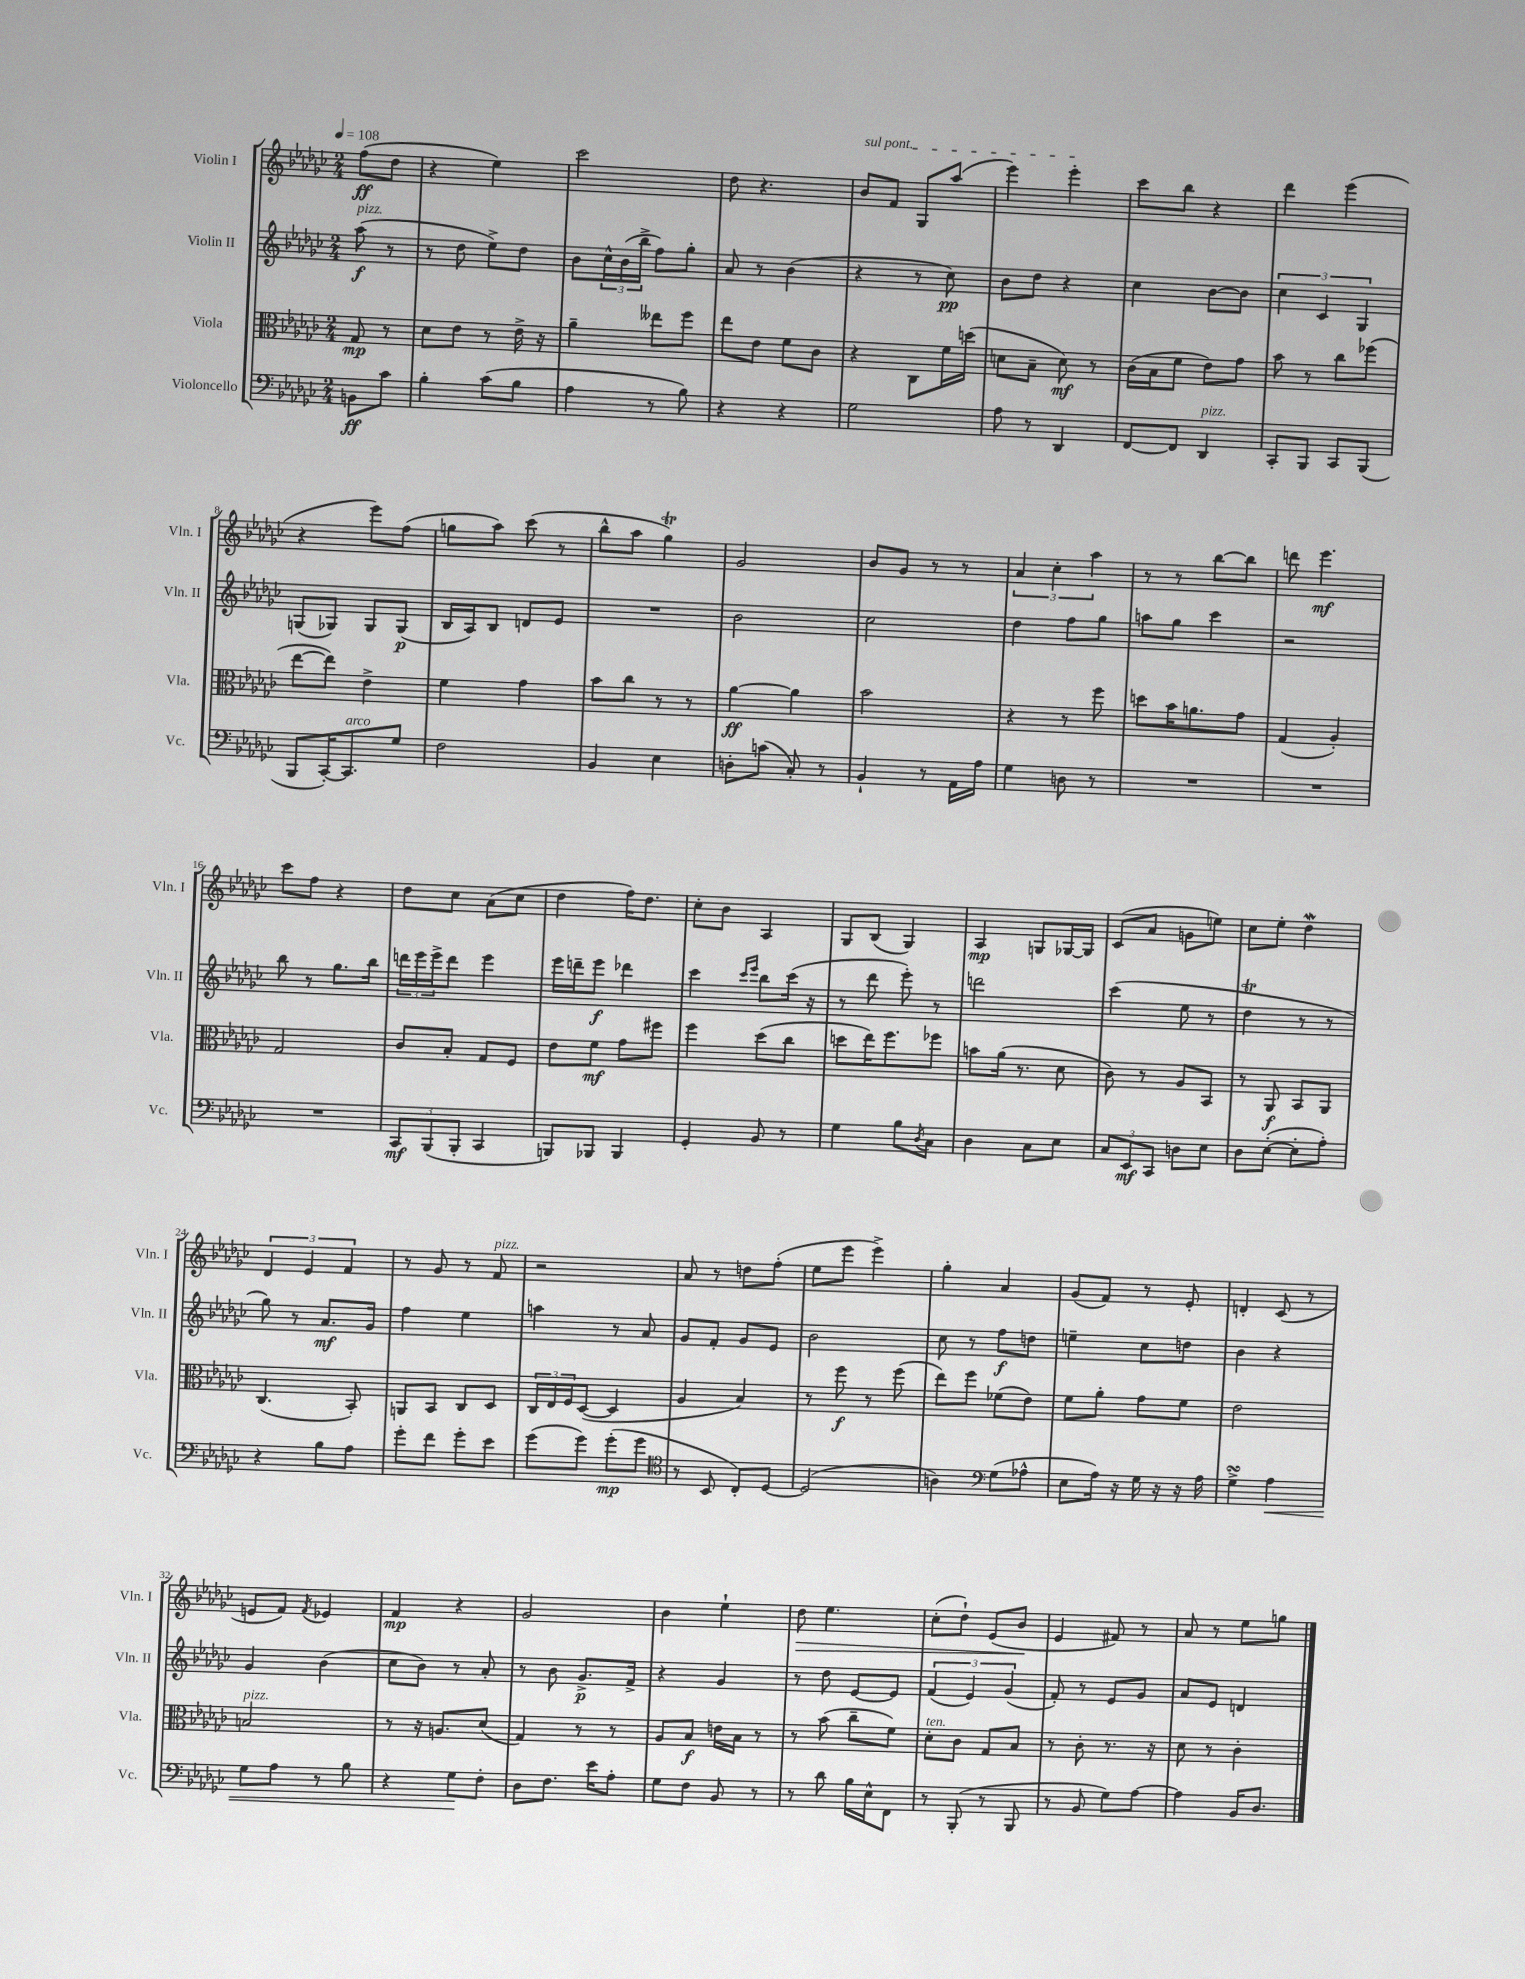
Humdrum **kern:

**kern	**dynam	**kern	**dynam	**kern	**dynam	**kern	**dynam
*part4	*part4	*part3	*part3	*part2	*part2	*part1	*part1
*staff4	*staff4	*staff3	*staff3	*staff2	*staff2	*staff1	*staff1
*I"Violoncello	*	*I"Viola	*	*I"Violin II	*	*I"Violin I	*
*I'Vc.	*	*I'Vla.	*	*I'Vln. II	*	*I'Vln. I	*
*clefF4	*	*clefC3	*	*clefG2	*	*clefG2	*
*k[b-e-a-d-g-c-]	*	*k[b-e-a-d-g-c-]	*	*k[b-e-a-d-g-c-]	*	*k[b-e-a-d-g-c-]	*
*M2/4	*	*M2/4	*	*M2/4	*	*M2/4	*
*MM108	*	*MM108	*	*MM108	*	*MM108	*
=	=	=	=	=	=	=	=
!	!	!	!	!LO:TX:a:i:t=pizz.	!	!	!
8BBn\L	ff	8G-/	mp	(8aa-\	f	(8ff\L	ff
8c-\J	.	8r	.	8r	.	8dd-\J	.
=1	=1	=1	=1	=1	=1	=1	=1
4B-'\	.	8d-\L	.	8r	.	4r	.
.	.	8e-\J	.	8dd-\	.	.	.
(8c-\L	.	8r	.	8ee-^\L)	.	4ee-\)	.
8B-\J	.	16e-^\	.	8dd-\J	.	.	.
.	.	16r	.	.	.	.	.
=2	=2	=2	=2	=2	=2	=2	=2
4A-\	.	4a-~\	.	8b-\L	.	2ccc-\	.
.	.	.	.	24cc-^^\L	.	.	.
.	.	.	.	(24b-\	.	.	.
.	.	.	.	24bb-^\JJ	.	.	.
8r	.	8ee--X\L	.	8ff\L)	.	.	.
8B-\)	.	8ff\J	.	8gg-'\J	.	.	.
=3	=3	=3	=3	=3	=3	=3	=3
4r	.	8ee-\L	.	8a-/	.	8dd-\	.
.	.	8e-\J	.	8r	.	4.r	.
4r	.	8f\L	.	(4b-\	.	.	.
.	.	8c-\J	.	.	.	.	.
=4	=4	=4	=4	=4	=4	=4	=4
!	!	!	!	!	!	!LO:TX:a:i:t=sul pont.	!
2G-\	.	4r	.	4r	.	8b-/L	.
.	.	.	.	.	.	8f/J	.
.	.	8C-\L	.	8r	.	8G-/L	.
.	.	16f\L	.	8cc-\)	pp	(8aa-/J	.
.	.	(16ddn\JJ	.	.	.	.	.
=5	=5	=5	=5	=5	=5	=5	=5
8A-\	.	8dn\L	.	8b-\L	.	4eee-\)	.
8r	.	8B-~\J	.	8dd-\J	.	.	.
4DD-/	.	8d\)	mf	4r	.	4eee-'\	.
.	.	8r	.	.	.	.	.
=6	=6	=6	=6	=6	=6	=6	=6
[8FF/L	.	(16c-\LL	.	4cc-\	.	8ccc-\L	.
.	.	16B-\J	.	.	.	.	.
8FF/J]	.	8f\J	.	.	.	8bb-\J	.
!LO:TX:a:i:t=pizz.	!	!	!	!	!	!	!
4DD-/	.	8e-\L)	.	[8b-\L	.	4r	.
.	.	8g-\J	.	8b-\J]	.	.	.
=7	=7	=7	=7	=7	=7	=7	=7
8CC-'/L	.	8b-\	.	6cc-\	.	4ddd-\	.
8BBB-/J	.	8r	.	.	.	.	.
.	.	.	.	6c-/	.	.	.
8CC-/L	.	8cc-\L	.	.	.	(4eee-\	.
.	.	.	.	6G-/	.	.	.
(8BBB-/J	.	(8ff-X\J	.	.	.	.	.
!!LO:LB:g=z
=8	=8	=8	=8	=8	=8	=8	=8
8BBB-/L	.	[8ee-\L	.	(8Gn/L	.	4r	.
[16CC-'/K)	.	8ee-\J])	.	8G-X/J)	.	.	.
!LO:TX:a:i:t=arco	!	!	!	!	!	!	!
8.CC-/]	.	.	.	.	.	.	.
.	.	4e-^\	.	8G-/L	.	8eee-\L)	.
8G-/J	.	.	.	(8G-/J	p	(8ff\J	.
=9	=9	=9	=9	=9	=9	=9	=9
2F\	.	4f\	.	16B-/LL	.	8ggn\L	.
.	.	.	.	16A-/J)	.	.	.
.	.	.	.	8B-/J	.	8aa-\J)	.
.	.	4g-\	.	8dn/L	.	(8ccc-\	.
.	.	.	.	8e-/J	.	8r	.
=10	=10	=10	=10	=10	=10	=10	=10
4BB-/	.	8b-\L	.	2r	.	8bb-^^\L	.
.	.	8cc-\J	.	.	.	8aa-\J	.
4E-\	.	8r	.	.	.	4gg-T\)	.
.	.	8r	.	.	.	.	.
=11	=11	=11	=11	=11	=11	=11	=11
8Dn'\L	.	[4a-\	ff	2b-\	.	2g-/	.
(8cn\J	.	.	.	.	.	.	.
8C-'/)	.	4a-\]	.	.	.	.	.
8r	.	.	.	.	.	.	.
=12	=12	=12	=12	=12	=12	=12	=12
4BB-`/	.	2b-\	.	2cc-\	.	8b-/L	.
.	.	.	.	.	.	8g-/J	.
8r	.	.	.	.	.	8r	.
16AA-\LL	.	.	.	.	.	8r	.
16A-\JJ	.	.	.	.	.	.	.
=13	=13	=13	=13	=13	=13	=13	=13
4G-\	.	4r	.	4dd-\	.	6a-/	.
.	.	.	.	.	.	6cc-'\	.
8Dn\	.	8r	.	8ff\L	.	.	.
.	.	.	.	.	.	6aa-\	.
8r	.	8ff\	.	8gg-\J	.	.	.
=14	=14	=14	=14	=14	=14	=14	=14
2r	.	8ddn\L	.	8aan\L	.	8r	.
.	.	16b-\K	.	8gg-\J	.	8r	.
.	.	8.an\	.	.	.	.	.
.	.	.	.	4ccc-\	.	[8bb-\L	.
.	.	8g-\J	.	.	.	8bb-\J]	.
=15	=15	=15	=15	=15	=15	=15	=15
2r	.	(4G-/	.	2r	.	8dddn\	.
.	.	.	.	.	.	4.eee-\	mf
.	.	4A-'/)	.	.	.	.	.
!!LO:LB:g=z
=16	=16	=16	=16	=16	=16	=16	=16
2r	.	2G-/	.	8bb-\	.	8ccc-\L	.
.	.	.	.	8r	.	8ff\J	.
.	.	.	.	8.gg-\L	.	4r	.
.	.	.	.	16bb-\Jk	.	.	.
=17	=17	=17	=17	=17	=17	=17	=17
12CC-/L	mf	8c-/L	.	24dddn\LL	.	8dd-\L	.
.	.	.	.	24eee-\	.	.	.
(12BBB-/	.	.	.	24eee-^\J	.	.	.
.	.	8B-'/J	.	8ddd\J	.	8cc-\J	.
12BBB-'/J	.	.	.	.	.	.	.
4CC-/	.	8G-/L	.	4eee-\	.	(8a-\L	.
.	.	8F/J	.	.	.	8cc-\J	.
=18	=18	=18	=18	=18	=18	=18	=18
8BBBn/L)	.	8e-\L	.	16eee-\LL	.	4dd-\	.
.	.	.	.	16dddn~\J	.	.	.
8BBB-X/J	.	8f\J	mf	8eee-\J	f	.	.
4BBB-/	.	8g-\L	.	4ddd-X\	.	16ff\KL)	.
.	.	.	.	.	.	8.dd-\J	.
.	.	8ff#X\J	.	.	.	.	.
=19	=19	=19	=19	=19	=19	=19	=19
4GG-'/	.	4ff\	.	4ccc-\	.	8cc-'\L	.
.	.	.	.	.	.	8b-\J	.
.	.	.	.	16qqccc-/LL	.	.	.
.	.	.	.	16qqeee-/JJ	.	.	.
8BB-/	.	(8dd-\L	.	8bb-\L	.	4A-/	.
8r	.	8cc-\J	.	(16ccc-\Jk	.	.	.
.	.	.	.	16r	.	.	.
=20	=20	=20	=20	=20	=20	=20	=20
4G-\	.	8ddn\L	.	8r	.	8G-/L	.
.	.	16ee-\K)	.	8ddd-\	.	(8B-/J	.
.	.	8.ff\	.	.	.	.	.
8B-\L	.	.	.	8eee-'\)	.	4G-/)	.
8qD-/	.	.	.	.	.	.	.
8C-\J	.	8ff-X\J	.	8r	.	.	.
=21	=21	=21	=21	=21	=21	=21	=21
4D-\	.	8bn\L	.	2dddn\	.	4A-/	mp
.	.	(16a-\Jk	.	.	.	.	.
.	.	8.r	.	.	.	.	.
8C-\L	.	.	.	.	.	8Gn/L	.
8E-\J	.	8d-\	.	.	.	[16G-X/L	.
.	.	.	.	.	.	16G-/JJ]	.
=22	=22	=22	=22	=22	=22	=22	=22
12C-/L	.	8c-\)	.	(4ccc-\	.	(8c-/L	.
12EE-/	mf	.	.	.	.	.	.
.	.	8r	.	.	.	8a-/J	.
12CC-/J	.	.	.	.	.	.	.
8Dn\L	.	8A-/L	.	8ee-\	.	8gn\L	.
8E-\J	.	8BB-/J	.	8r	.	8een\J)	.
=23	=23	=23	=23	=23	=23	=23	=23
8D-\L	.	8r	.	4dd-T\	.	8cc-\L	.
([8E-'\J	.	8AA-/	f	.	.	8ee-'\J	.
8E-'\L]	.	8BB-/L	.	8r	.	4dd-W\	.
8A-'\J)	.	8AA-/J	.	8r	.	.	.
!!LO:LB:g=z
=24	=24	=24	=24	=24	=24	=24	=24
4r	.	(4.C-/	.	8gg-\)	.	6d-/	.
.	.	.	.	8r	.	.	.
.	.	.	.	.	.	6e-/	.
8B-\L	.	.	.	8.a-/L	mf	.	.
.	.	.	.	.	.	6f/	.
8A-\J	.	8BB-'/)	.	.	.	.	.
.	.	.	.	16g-/Jk	.	.	.
=25	=25	=25	=25	=25	=25	=25	=25
8g-'\L	.	8AAn/L	.	4ff\	.	8r	.
8f\J	.	8BB-/J	.	.	.	8g-/	.
8g-'\L	.	8C-/L	.	4ee-\	.	8r	.
!	!	!	!	!	!	!LO:TX:a:i:t=pizz.	!
8e-\J	.	8D-/J	.	.	.	8f/	.
=26	=26	=26	=26	=26	=26	=26	=26
(8g-\L	.	24C-/LL	.	4aan\	.	2r	.
.	.	24E-/	.	.	.	.	.
.	.	24F/J	.	.	.	.	.
8g-\J)	.	([8D-/J	.	.	.	.	.
(8g-'\L	mp	4D-/]	.	8r	.	.	.
8g-\J	.	.	.	8a-/	.	.	.
=27	=27	=27	=27	=27	=27	=27	=27
*clefC4	*	*	*	*	*	*	*
8r	.	4A-/	.	8g-/L	.	8a-/	.
8BB-/	.	.	.	8f'/J	.	8r	.
8C-'/L)	.	4B-/)	.	8g-/L	.	8ddn\L	.
[8D-/J	.	.	.	8e-/J	.	(8ff'\J	.
=28	=28	=28	=28	=28	=28	=28	=28
(2D-/]	.	8r	.	2b-\	.	8ee-\L	.
.	.	8ff\	f	.	.	8eee-\J	.
.	.	8r	.	.	.	4eee-^\)	.
.	.	(8ff\	.	.	.	.	.
=29	=29	=29	=29	=29	=29	=29	=29
4An\)	.	8ee-\L)	.	8cc-\	.	4gg-'\	.
.	.	8ff\J	.	8r	.	.	.
*clefF4	*	*	*	*	*	*	*
(8G-\L	.	(8f-X\L	.	8ff\L	f	4a-/	.
8A-X^^\J	.	8e-\J)	.	8ddn\J	.	.	.
=30	=30	=30	=30	=30	=30	=30	=30
8E-\L	.	8f\L	.	4een~\	.	(8g-/L	.
16A-\Jk)	.	8a-'\J	.	.	.	8f/J)	.
16r	.	.	.	.	.	.	.
16G-\	.	8g-\L	.	8cc-\L	.	8r	.
16r	.	.	.	.	.	.	.
16r	.	8f\J	.	8ddn\J	.	8e-'/	.
16A-\	.	.	.	.	.	.	.
=31	=31	=31	=31	=31	=31	=31	=31
4G-sSSs^\	.	2e-\	.	4b-\	.	4dn'/	.
!	!LO:HP:b	!	!	!	!	!	!
4A-\	<	.	.	4r	.	(8c-/	.
.	.	.	.	.	.	8r	.
!!LO:LB:g=z
=32	=32	=32	=32	=32	=32	=32	=32
!	!	!LO:TX:a:i:t=pizz.	!	!	!	!	!
8G-\L	.	2Bn/	.	4g-/	.	8en/L	.
8A-\J	.	.	.	.	.	8f/J)	.
.	.	.	.	.	.	8qf/	.
8r	.	.	.	(4b-\	.	4e-X/	.
8B-\	.	.	.	.	.	.	.
=33	=33	=33	=33	=33	=33	=33	=33
4r	.	8r	.	8cc-\L	.	4f/	mp
.	.	16r	.	8b-\J)	.	.	.
.	.	8.An/L	.	.	.	.	.
8G-\L	.	.	.	8r	.	4r	.
8F'\J	[	(8d-/J	.	8a-'/	.	.	.
=34	=34	=34	=34	=34	=34	=34	=34
8D-\L	.	4G-/)	.	8r	.	2g-/	.
8.F\J	.	.	.	8b-\	.	.	.
.	.	8r	.	8.g-^/L	p	.	.
16e-\KL	.	.	.	.	.	.	.
8A-'\J	.	8r	.	.	.	.	.
.	.	.	.	16f^/Jk	.	.	.
=35	=35	=35	=35	=35	=35	=35	=35
8G-\L	.	8A-/L	.	4r	.	4b-\	.
8F\J	.	8B-/J	f	.	.	.	.
8BB-/	.	16en\LL	.	4g-/	.	4ee-`\	.
.	.	16B-\JJ	.	.	.	.	.
8r	.	8r	.	.	.	.	.
=36	=36	=36	=36	=36	=36	=36	=36
!	!	!	!	!	!	!	!LO:HP:b
8r	.	8r	.	8r	.	8dd-\	>
8d-\	.	(8b-\	.	8dd-\	.	4.ee-\	.
16B-\LL	.	8cc-~\L	.	[8e-/L	.	.	.
16E-^^\J	.	.	.	.	.	.	.
8FF\J	.	8f\J)	.	8e-/J]	.	.	.
=37	=37	=37	=37	=37	=37	=37	=37
!	!	!LO:TX:a:i:t=ten.	!	!	!	!	!
8r	.	8d-'\L	.	(6f/	.	(8cc-'\L	.
(8BBB-'/	.	8c-\J	.	.	.	8dd-`\J)	.
.	.	.	.	6e-/)	.	.	.
8r	.	8G-/L	.	.	.	(8e-/L	.
.	.	.	.	(6g-/	.	.	.
8BBB-/	.	8B-/J	.	.	.	8b-/J	.
.	.	.	.	.	.	.	]
=38	=38	=38	=38	=38	=38	=38	=38
8r	.	8r	.	8f'/)	.	4e-/	.
8BB-/	.	8c-'\	.	8r	.	.	.
8G-\L)	.	8.r	.	8e-/L	.	8f#X/)	.
[8A-\J	.	.	.	8g-/J	.	8r	.
.	.	16r	.	.	.	.	.
=39	=39	=39	=39	=39	=39	=39	=39
4A-\]	.	8d-\	.	8a-/L	.	8a-/	.
.	.	8r	.	8e-/J	.	8r	.
16BB-/KL	.	4c-'\	.	4dn/	.	8ee-\L	.
8.D-/J	.	.	.	.	.	.	.
.	.	.	.	.	.	8ggn\J	.
==	==	==	==	==	==	==	==
*-	*-	*-	*-	*-	*-	*-	*-
